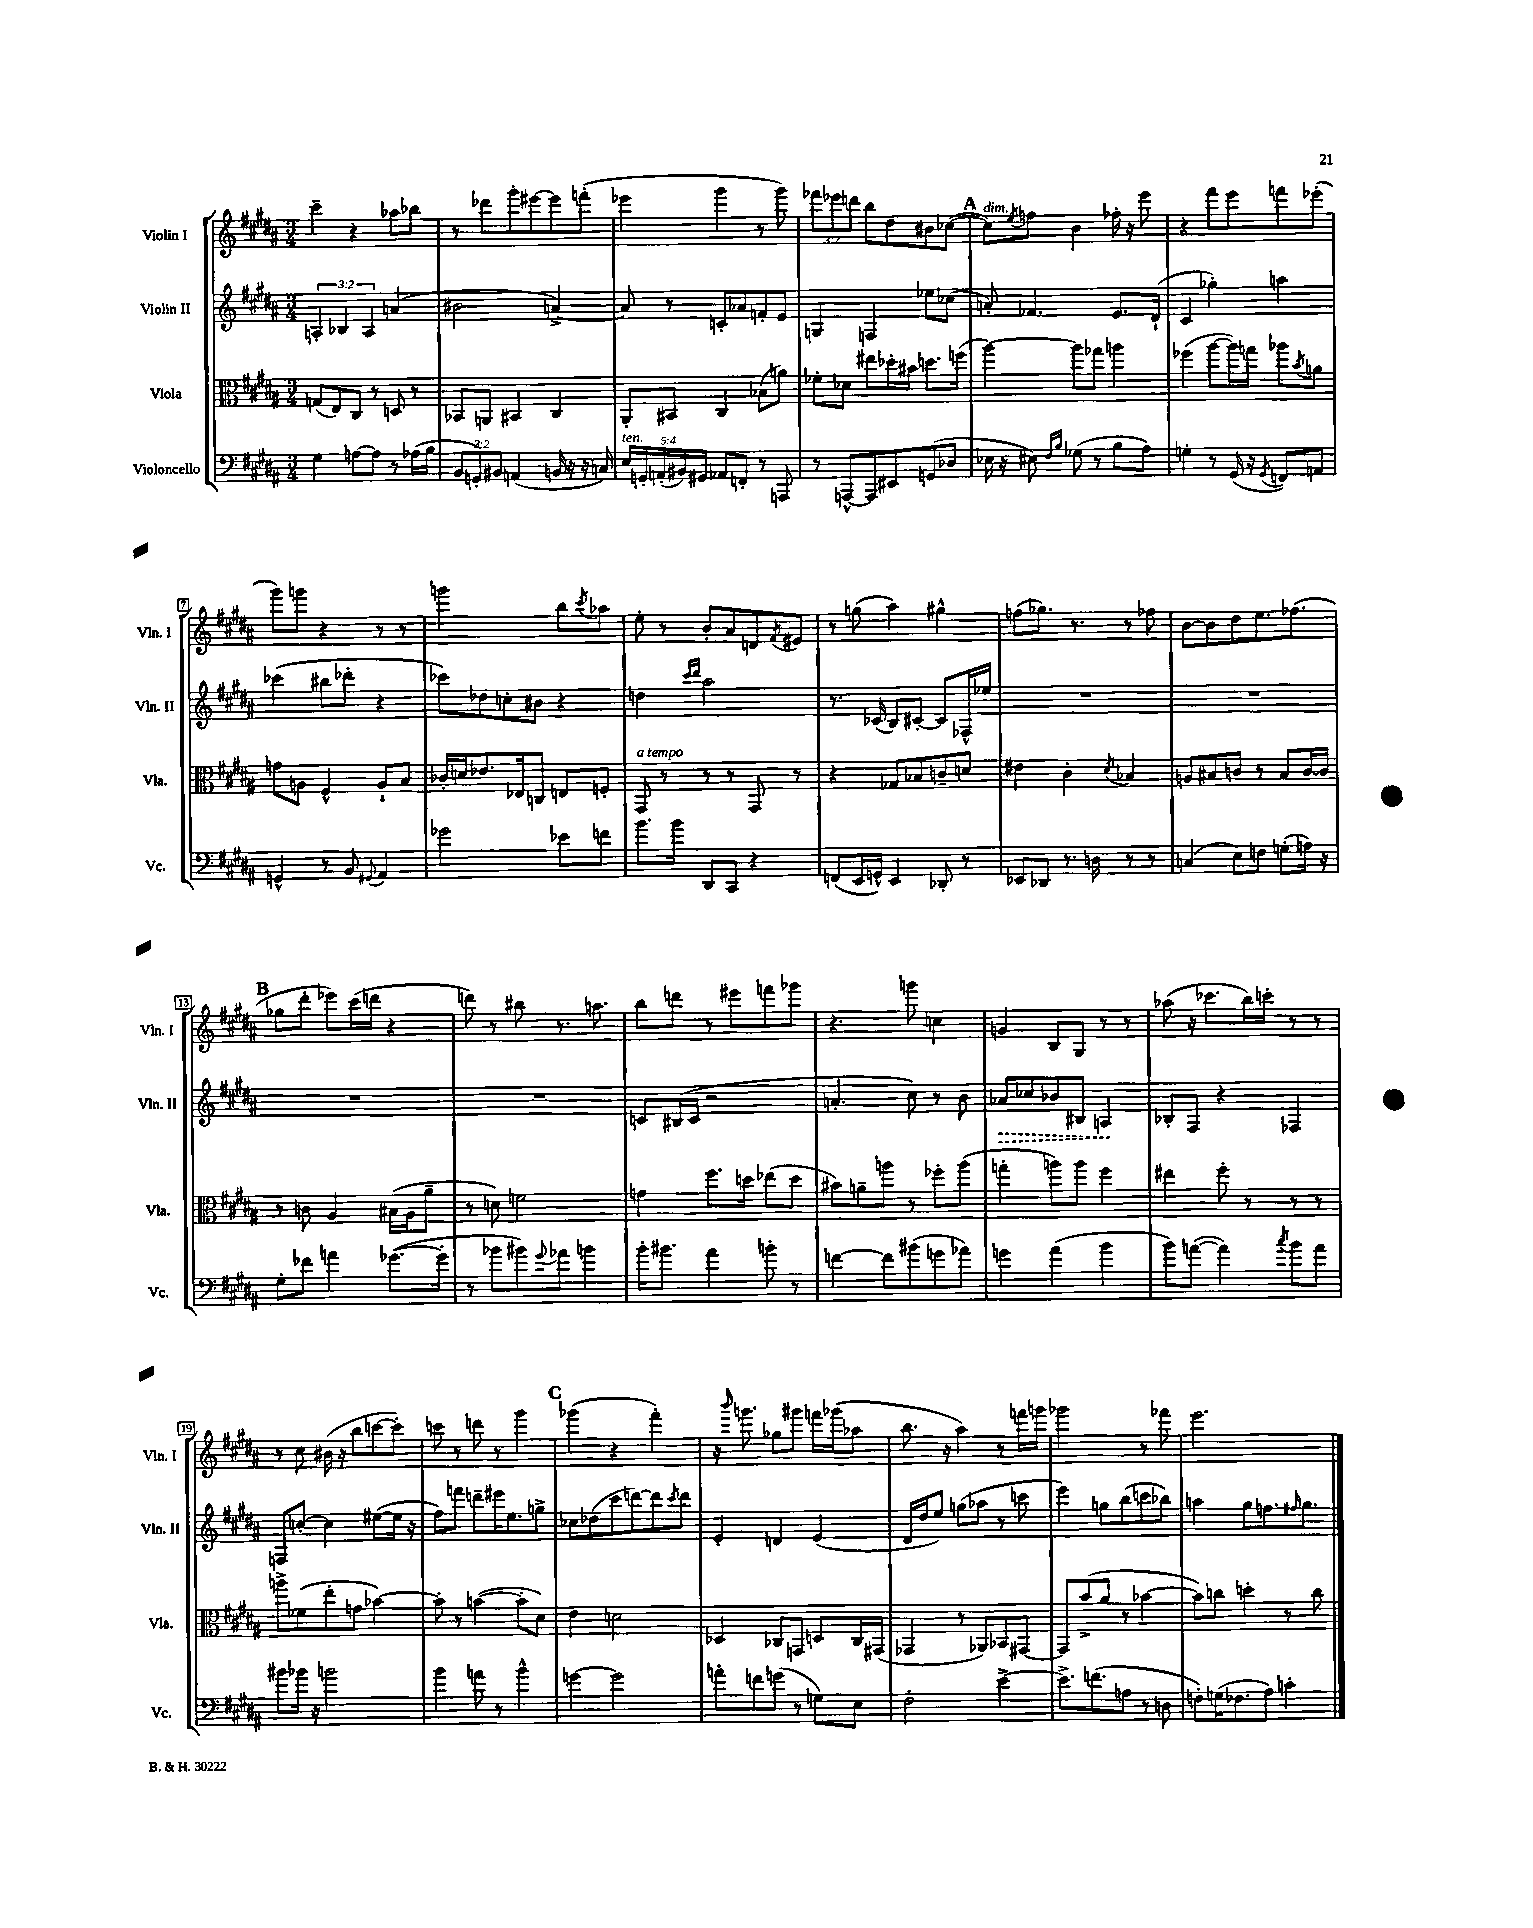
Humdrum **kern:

**kern	**kern	**kern	**dynam	**kern
*part4	*part3	*part2	*part2	*part1
*staff4	*staff3	*staff2	*staff2	*staff1
*I"Violoncello	*I"Viola	*I"Violin II	*	*I"Violin I
*I'Vc.	*I'Vla.	*I'Vln. II	*	*I'Vln. I
*clefF4	*clefC3	*clefG2	*	*clefG2
*k[f#c#g#d#a#]	*k[f#c#g#d#a#]	*k[f#c#g#d#a#]	*	*k[f#c#g#d#a#]
*M3/4	*M3/4	*M3/4	*	*M3/4
=1	=1	=1	=1	=1
4G#\	(8Gn/L	6An'/	.	4ccc#~\
.	8E/)	.	.	.
.	.	6B-X/	.	.
[8An\L	8C#/J	.	.	4r
.	.	6A/	.	.
8A\J]	8r	.	.	.
8r	8Dn/	(4an/	.	8aa-X\L
(16A-X\LL	8r	.	.	8bb-X\J
16B\JJ	.	.	.	.
=2	=2	=2	=2	=2
12BB/L	8BB-X/L	2b#X\	.	8r
12GGn'/)	.	.	.	.
.	8AAn/J	.	.	8ddd-X\L
12BB#X/J	.	.	.	.
(4AAn/	4BB#X/	.	.	8ggg#'\
.	.	.	.	[8eee#X\
16BBn/	4C#/	[4an^/)	.	8eee#\]
16r	.	.	.	.
16r	.	.	.	(8fffn'\J
16Cn/)	.	.	.	.
=3	=3	=3	=3	=3
!LO:TX:a:i:t=ten.	!	!	!	!
20E/LL	8AA#'/L	8a/]	.	4eee-X\
20GGn'/	.	.	.	.
(20AAn'/	.	.	.	.
.	8BB#X/J	8r	.	.
20BB#X/)	.	.	.	.
20GG#X/JJ	.	.	.	.
8AA-X/L	4C#/	8cn'/L	.	4ggg#\
8FFn'/J	.	8a-X/	.	.
8r	(8B-X\L	8fn'/	.	8r
8AAAn/	8an\J)	8e/J	.	8ggg#\)
=4	=4	=4	=4	=4
8r	8f-X'\L	4Gn/	.	12fff-X\L
.	.	.	.	12eee-X\
[8AAAn^^/L	8d-X\J	.	.	.
.	.	.	.	12dddn\J
8AAA/]	8ee#X\L	4Fn/	.	8bb\L
8EE#X/	16dd-X'\L	.	.	8dd#\
.	16b#X\JJ	.	.	.
(8GGn/	8.ddn\L	8ee-X\L	.	8b#X\
8D-X/J	.	(8cc-X\J	.	([8cc-X\J
.	(16ffn\Jk	.	.	.
!!LO:REH:place=s1:t=A
=5	=5	=5	=5	=5
!	!	!	!	!LO:TX:a:i:t=dim.
16E-X\	[4aa#\)	8an'/)	.	8cc-\L])
16r	.	.	.	.
.	.	.	.	8qee/
8E#X\)	.	4.f-X/	.	8ffn\J
16qqF#/LL	.	.	.	.
16qqB/JJ	.	.	.	.
(8G-X\	8aa#\L]	.	.	4b\
8r	8gg-X\J	.	.	.
8B\L	4aan\	8.e/L	.	16ff-X'\
.	.	.	.	16r
8A#\J)	.	.	.	8eee\
.	.	(16d#`/Jk	.	.
=6	=6	=6	=6	=6
4Gn'\	(4ff-X\	4c#/	.	4r
8r	[8aa#\L	4gg-X'\)	.	8fff#\L
(16GG#/	16aa#\L])	.	.	8eee\
16r	16ggn\JJ	.	.	.
8qGG#/	.	.	.	.
8FFn/L)	8aa-X\L	4aan\	.	8fffn\
.	8qb/	.	.	.
8AAn/J	8an\J	.	.	(8eee-X'\J
!!LO:LB:g=z
=7	=7	=7	=7	=7
4GGn^^/	8gn\L	(4ccc-X\	.	8ggg#\L)
.	8An\J	.	.	8gggn\J
8r	4F#^^/	8bb#X\L	.	4r
8BB/	.	8ddd-X'\J	.	.
8qqGG#X/	.	.	.	.
4AA#/	8A`/L	4r	.	8r
.	8B/J	.	.	8r
=8	=8	=8	=8	=8
2g-X\	16c-X'/LL	8ccc-X\L)	.	2gggn\
.	16dn/J	.	.	.
.	8.e-X/	8dd-X\	.	.
.	.	8ccn'\	.	.
.	16E-X/k	.	.	.
.	8Cn/J	8b#X\J	.	.
8e-X\L	8En/L	4r	.	8bb\L
.	.	.	.	8qccc#/
8fn\J	8Fn'/J	.	.	8aa-X\J
=9	=9	=9	=9	=9
!	!LO:TX:a:i:t=a tempo	!	!	!
8.b\L	8GG#/	4ddn\	.	8ee'\
.	8r	.	.	8r
16b\Jk	.	.	.	.
.	.	16qqccc#/LL	.	.
.	.	16qqddd#/JJ	.	.
8DD#/L	8r	2aa#\	.	8b'/L
8CC#/J	8r	.	.	8a#/
4r	8GG#/	.	.	8dn/
.	.	.	.	8qf#/
.	8r	.	.	8e#X/J
=10	=10	=10	=10	=10
(8FFn/L	4r	8.r	.	8r
16EE/L	.	.	.	(8ggn\
16GGn^^/JJ)	.	(16c-X/	.	.
4EE/	8G-X/L	8B/L)	.	4aa#\)
.	8B-X/	[8c#X'/J	.	.
8DD-X'/	8cn~/	8c#/L]	.	4gg#X^^\
8r	8dn/J	16F-X^^/L	.	.
.	.	16ee-X/JJ	.	.
=11	=11	=11	=11	=11
8EE-X/L	4e#X\	2.r	.	(8ffn\L
8DD-X/J	.	.	.	8.gg-X\J)
8.r	4c#'\	.	.	.
.	.	.	.	8.r
16Dn\	.	.	.	.
.	8qd#/	.	.	.
8r	4B-X/	.	.	8r
8r	.	.	.	8ff-X\
=12	=12	=12	=12	=12
(4Cn/	8An/L	2.r	.	[8b\L
.	8B#X/	.	.	8b\]
8E\L)	8cn/J	.	.	8dd#\
8Fn\J	8r	.	.	8.ee\
(8Gn'\L	8B#/L	.	.	.
.	.	.	.	(8.ff-X\J
16An\Jk)	[16c/L	.	.	.
16r	16c/JJ]	.	.	.
!!LO:LB:g=z
!!LO:REH:place=s1:t=B
=13	=13	=13	=13	=13
8G#'\L	8r	2.r	.	8gg-X\L
8f-X\J	8cn\	.	.	8ddd#'\J
4an\	4A#/	.	.	8eee-X\L)
.	.	.	.	(16ccc#\L
.	.	.	.	16dddn\JJ
([8.g-X\L	(16B#X\LL	.	.	4r
.	16A#\J	.	.	.
.	8a#~\J	.	.	.
16g-'\Jk]	.	.	.	.
=14	=14	=14	=14	=14
8r	8r	2.r	.	8dddn\)
8b-X\L	8dn\)	.	.	8r
8b#X\)	2fn\	.	.	8bb#X\
8qqg#/	.	.	.	.
8a-X\J	.	.	.	8.r
4bn\	.	.	.	.
.	.	.	.	8.aan\
=15	=15	=15	=15	=15
16b'\KL	4gn\	8cn/L	.	8bb\L
8.b#X\J	.	.	.	.
.	.	(16B#X/L	.	8dddn\J
.	.	16c/JJ	.	.
4a#\	8.ff#\L	2r	.	8r
.	.	.	.	8eee#X\L
.	16ddn\Jk	.	.	.
8bn'\	(8ee-X\L	.	.	8fffn\
8r	8dd\J	.	.	8ggg-X\J
=16	=16	=16	=16	=16
[4fn\	8b#X\L)	4.an'/	.	4.r
.	8an~\	.	.	.
8f\L]	8aan\J	.	.	.
(8b#X\	8r	8cc#\)	.	8gggn\
8gn\	8ff-X'\L	8r	.	4ccn\
8a-X\J)	(8aa\J	8b\	.	.
=17	=17	=17	=17	=17
!	!	!	!LO:HP:b	!
4gn\	4ggn'\	8a-X/L	>	4gn/
.	.	8cc-X/	.	.
(4a#\	8aan\L)	8b-X/	.	8B/L
.	8aa\J	8B#X/J	.	8G#/J
4b\	4ff#\	4An/	.	8r
.	.	.	.	8r
.	.	.	]	.
=18	=18	=18	=18	=18
8b\L)	4ee#X\	8B-X'/L	.	(8aa-X\
([8an\J	.	8F#/J	.	16r
.	.	.	.	8.ccc-X\L
4a\])	8ff#'\	4r	.	.
.	8r	.	.	16bb\L)
.	.	.	.	16cccn'\JJ
8qcc#/	.	.	.	.
8b\L	8r	4F-X/	.	8r
8a\J	8r	.	.	8r
!!LO:LB:g=z
=19	=19	=19	=19	=19
8b#X\L	8aan^\L	8Fn/L	.	8r
16b-X\Jk	(8f-X\	[8ccn'/J	.	8cc#\
16r	.	.	.	.
2bn\	8ee'\	4cc\]	.	(16b#X\
.	.	.	.	16r
.	8gn\J	.	.	8bb\L
.	[4b-X\)	([8ee#X\L	.	[8cccn\
.	.	16ee#\Jk]	.	8ccc'\J])
.	.	16r	.	.
=20	=20	=20	=20	=20
4b\	8b-'\]	8ff#\L)	.	8cccn\
.	8r	8fffn\J	.	8r
8an\	([4bn\	8dddn~\L	.	8dddn\
8r	.	16eee#X\K	.	8r
.	.	8.ee\	.	.
4b^^\	8b'\L]	.	.	4ggg#\
.	8d#\J)	8ggn^\J	.	.
!!LO:REH:place=s1:t=C
=21	=21	=21	=21	=21
[4gn\	4e\	8cc-X\L	.	(4ggg-X\
.	.	(8dd-X\	.	.
2g\]	2dn\	8ccc#\	.	4r
.	.	[8dddn\)	.	.
.	.	8ddd\]	.	4fff#'\)
.	.	8qccc#/	.	.
.	.	8ddd\J	.	.
=22	=22	=22	=22	=22
8an'\L	4D-X/	4e'/	.	16r
.	.	.	.	16qqbbb/
.	.	.	.	8.gggn\
8fn\	.	.	.	.
(8gn\J	8C-X/L	4dn/	.	8gg-X\L
8r	8GGn/J	.	.	8ggg#X\J
8Gn\L)	8Dn/L	(4e/	.	16fffn\LL
.	.	.	.	(16ggg-X\J
8E\J	16C-/L	.	.	8aa-X\J
.	(16GG#X/JJ	.	.	.
=23	=23	=23	=23	=23
2F#'\	4GG-X/	16d#/LL	.	8.bb\
.	.	16dd#/J	.	.
.	.	8ee/J)	.	.
.	.	.	.	16r
.	8r	(8ggn\L	.	4aa#\)
.	8AA-X/L)	8aa-X\J	.	.
[4e^\	8BB-X/	8r	.	8r
.	[8GG#X/J	8cccn\	.	16fffn\LL
.	.	.	.	16gggn\JJ
=24	=24	=24	=24	=24
8.e^\L]	8GG#/L]	4eee\)	.	2ggg-X\
.	(8b^/	.	.	.
(8.fn\	.	.	.	.
.	8a#/J	8ggn\L	.	.
8An\J	8r	(8bb\	.	.
8r	[4b-X\	8cccn\	.	8r
8Dn\	.	8bb-X\J)	.	8fff-X\
=25	=25	=25	=25	=25
8Fn'\L)	8b-\L])	4aan\	.	2.eee\
(16Gn\K	8ccn\J	.	.	.
8.F-X\	.	.	.	.
.	4ddn'\	8gg#\L	.	.
8A#\J)	.	8.ffn\	.	.
4cn'\	8r	.	.	.
.	.	16qqff#X/	.	.
.	.	8.gg#\J	.	.
.	8cc\	.	.	.
==	==	==	==	==
*-	*-	*-	*-	*-
